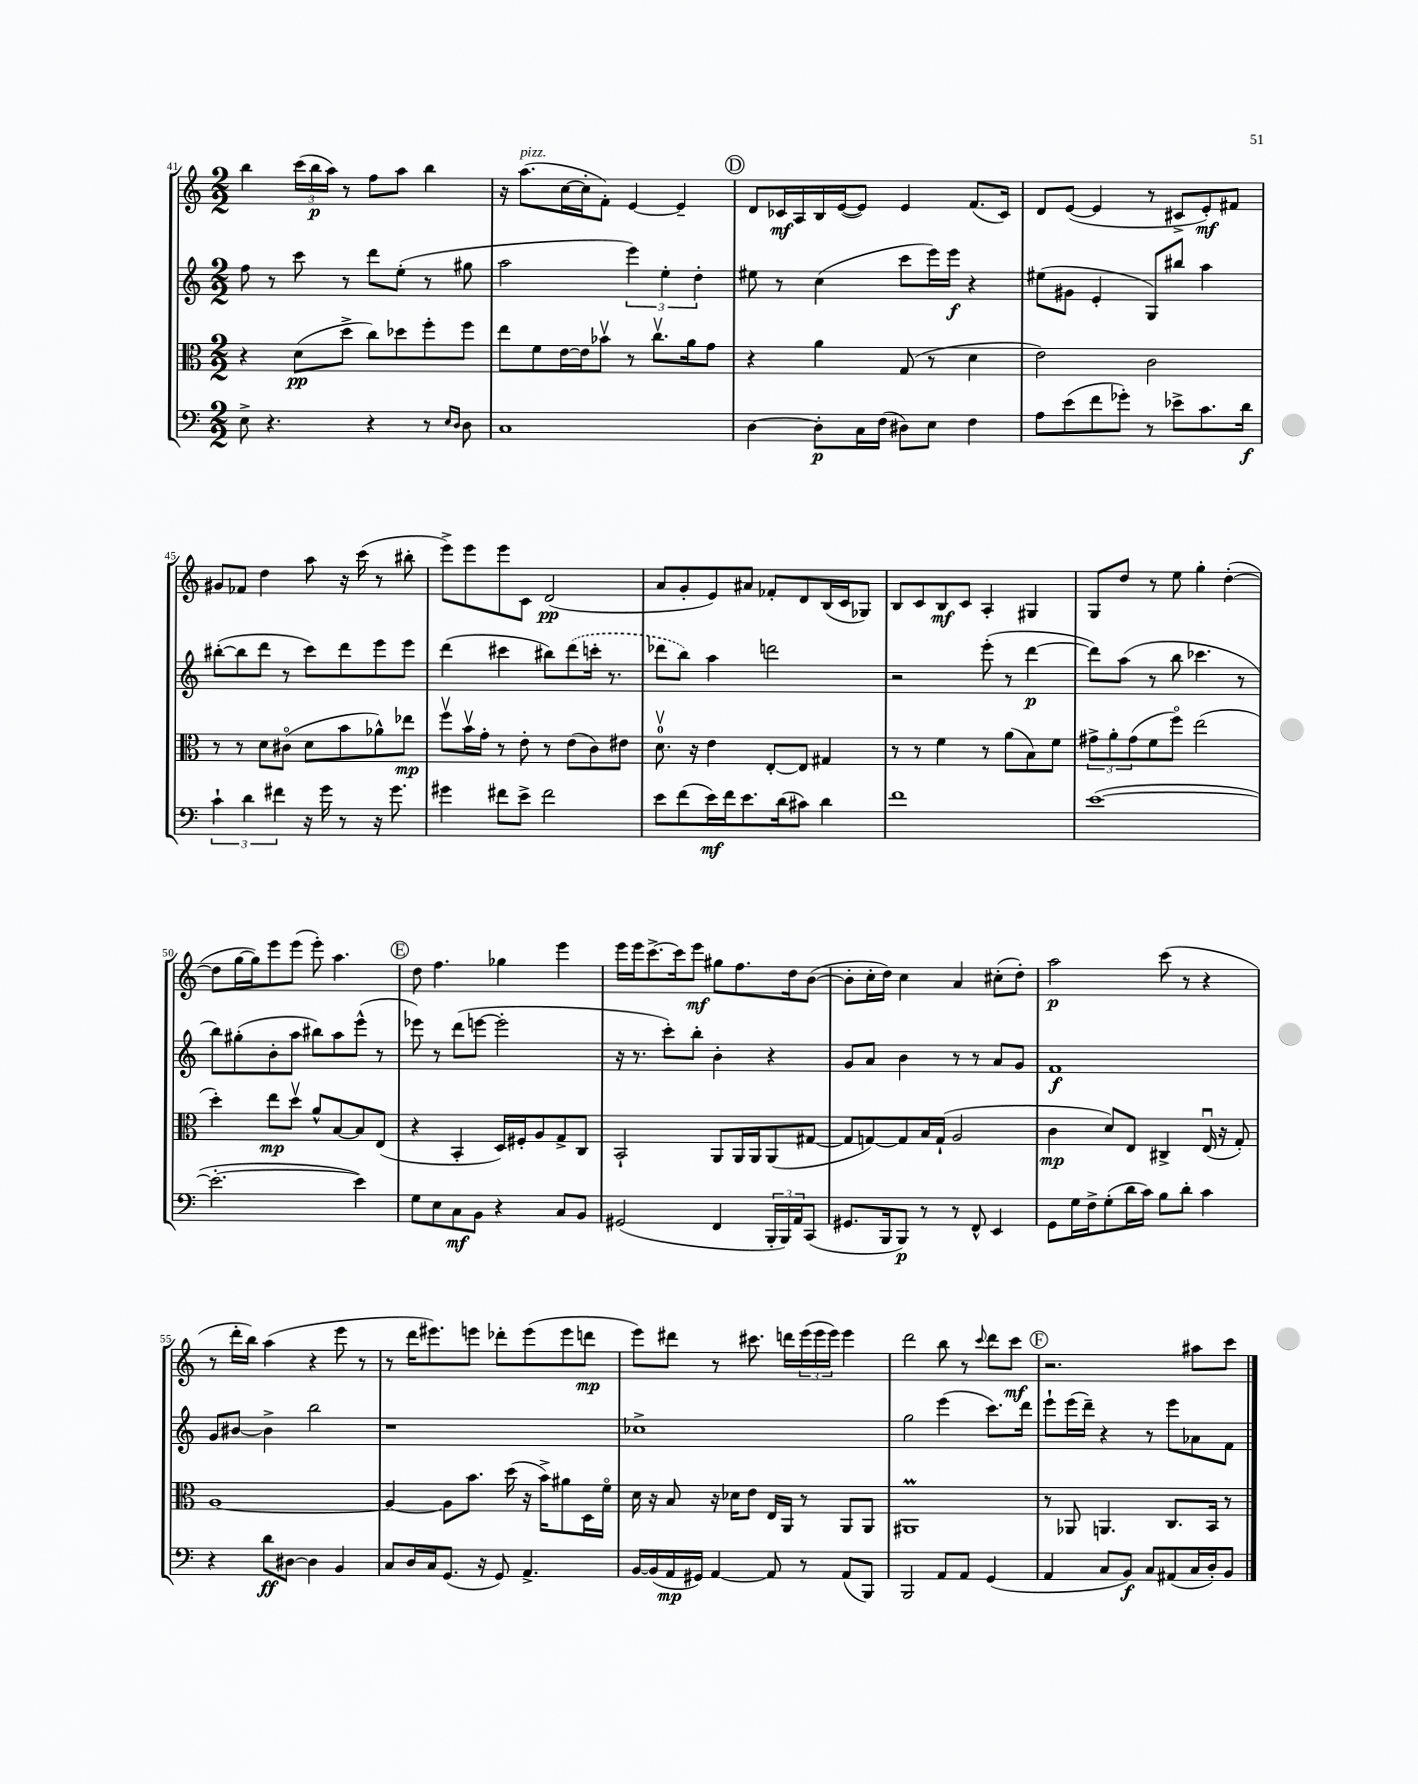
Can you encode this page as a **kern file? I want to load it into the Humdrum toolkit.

**kern	**kern	**kern	**kern
*staff4	*staff3	*staff2	*staff1
*clefF4	*clefC3	*clefG2	*clefG2
*k[]	*k[]	*k[]	*k[]
*M2/2	*M2/2	*M2/2	*M2/2
8E^	4r	8ff	4bb
4.r	.	8r	.
.	(8d	8ccc	(24ccc
.	.	.	24bb
.	.	.	24aa)
.	8dd^	8r	8r
4r	8cc)	8ddd	8ff
.	8dd-	(8ee'	8aa
8r	8ff'	8r	4bb
16qqE	.	.	.
16qqD	.	.	.
8D	8ff	8gg#	.
=	=	=	=
1C	8ee	2aa	16r
.	.	.	(8.aa
.	8f	.	.
.	[16e	.	[16cc
.	16e]	.	16cc']
.	8b-v	.	8f')
.	8r	6eee)	[4e
.	8.ccv	.	.
.	.	6ee'	.
.	.	.	4e~]
.	16a	.	.
.	.	6dd'	.
.	8g	.	.
=	=	=	=
[4D	4r	8ee#	8d
.	.	8r	16c-
.	.	.	16A
8D']	4a	(4cc	16B
.	.	.	([16e
16C	.	.	8e])
(16F	.	.	.
8D#)	(8G	8ccc	4e
8E	8r	16eee)	.
.	.	16eee	.
4F	4d	4r	(8.f
.	.	.	16c-)
=	=	=	=
8A	2e)	(8ee#	8d
(8e	.	8g#	([8e
8f	.	4e'	4e]
8g-')	.	.	.
8r	2c	8G)	8r
8e-^	.	8bb#	8c#^
8.c	.	4aa	8e')
.	.	.	8f#
16d	.	.	.
=	=	=	=
6c`	8r	([8bb#'	8g#
.	8r	8bb#]	8f-
6d	.	.	.
.	8d	8ddd	4dd
6f#	.	.	.
.	(8c#o	8r	.
16r	8d	8ccc)	8aa
16g	.	.	.
8r	8b	8ddd	16r
.	.	.	(16ccc
16r	8a-^^)	8eee	8r
8.g	.	.	.
.	8ee-	8eee	8bb#'
=	=	=	=
4g#	8ffv	(4ddd	8eee^)
.	16bv	.	8eee
.	16g'	.	.
8f#	8r	4ccc#	8eee
8e^	8e'	.	8c
2f#	8r	8bb#)	(2d
.	(8e	(8ddd	.
.	8c)	16ccc'	.
.	.	8.r	.
.	8e#	.	.
=	=	=	=
8e	8.dv	8ddd-	8a
(8f	.	8bb)	8g'
.	16r	.	.
16e)	4e	4aa	8e)
16f	.	.	.
8.e	.	.	8a#
.	[8E'	2ddd	8f-'
(16d	.	.	.
8c#)	8E]	.	8d
4d	4G#	.	(16B
.	.	.	16c
.	.	.	8G-)
=	=	=	=
1f	8r	2r	8B
.	8r	.	8c
.	4f	.	8B
.	.	.	8c
.	8r	(8eee'	4A'
.	(8a	8r	.
.	8B)	[4ddd	4G#
.	8f	.	.
=	=	=	=
([1e	12g#^	8ddd])	8G
.	12a'	.	.
.	.	(8aa	8dd
.	(12g#	.	.
.	8f	8r	8r
.	8ffo)	8bb	8ee
.	(2ee	4.ccc-	4gg'
.	.	.	([4dd'
.	.	8r	.
=	=	=	=
2.e'_	4dd')	8bb)	8dd]
.	.	(8gg#'	[16gg
.	.	.	16gg])
.	8ee	8b'	8eee
.	8ddv	8aa	(8eee
.	8a^^	8bb#)	8eee')
.	[8B	8aa	4.aa
4e])	8B]	(8eee^^	.
.	(8E	8r	.
=	=	=	=
8G	4r	8eee-)	8dd
8E	.	8r	4.ff
8C	4BB'	(8ddd	.
8BB	.	[8eee	.
4r	16D)	2eee']	4gg-
.	16F#'	.	.
.	8A	.	.
8C	8G^	.	4eee
8BB	8C	.	.
=	=	=	=
(2GG#	2BB`	16r	16eee
.	.	8.r	16eee
.	.	.	[8.ccc^
.	.	8ccc')	.
.	.	.	16ccc]
.	.	8bb'	8eee
4FF	8AA	4b'	8gg#
.	16AA	.	8.ff
.	16AA	.	.
24BBB'	(8AA	4r	.
24BBB)	.	.	.
.	.	.	16dd
24AA	.	.	.
(8CC	[8G#	.	([8b
=	=	=	=
8.GG#	8G#]	8g	8b']
.	[8G)	8a	16cc'
16BBB	.	.	16dd)
8BBB)	8G]	4b	4cc
8r	16B	.	.
.	(16G`	.	.
8r	2A	8r	4a
8FF^^	.	8r	.
4EE	.	8a	(8cc#'
.	.	8g	8dd')
=	=	=	=
8GG	4c	1f	2aa
16G	.	.	.
16F^	.	.	.
(8G'	8d)	.	.
16d	8E	.	.
16c)	.	.	.
8B	4C#^	.	(8ccc
8d'	.	.	8r
4c	(16Eu	.	4r
.	16r	.	.
.	8G')	.	.
=	=	=	=
4r	[1A	8g	8r
.	.	[8b#	16ddd'
.	.	.	16bb)
8d	.	4b#^]	(4aa
[8D#	.	.	.
4D#]	.	2bb	4r
4BB	.	.	8eee
.	.	.	8r
=	=	=	=
8C	4A_	1r	8r
16D	.	.	16ddd
16C	.	.	8.eee#)
(8.GG	8A]	.	.
.	8.b	.	8eee
16r	.	.	.
8GG)	.	.	8ddd-'
.	(16dd	.	.
4.AA^	16r	.	(8eee
.	16b^)	.	.
.	8a#	.	8eee
.	16D	.	8ddd
.	16fo	.	.
=	=	=	=
[16BB	16d	1cc-^	8eee)
(16BB]	16r	.	.
16AA	8B	.	8ddd#
16GG#)	.	.	.
[4AA	16r	.	8r
.	16d-	.	.
.	8e	.	8.ccc#
8AA]	16E	.	.
.	16AA	.	16ddd
8r	8r	.	(24eee
.	.	.	24eee
.	.	.	24eee)
(8AA	8AA	.	4eee
8BBB)	8AA	.	.
=	=	=	=
2BBB	1AA#	2gg	2ddd
8AA	.	(4eee	8bb
8AA	.	.	8r
.	.	.	8qqccc
(4GG	.	8.ccc)	8ddd
.	.	.	8ccc
.	.	16ddd	.
=	=	=	=
4AA	8r	8eee`	2.r
.	8AA-	(16eee	.
.	.	16ddd~)	.
8C	4.AA	4r	.
8BB)	.	.	.
8C	.	8r	.
(8AA#	8.C	8eee	.
16C	.	8a-	8aa#
16D')	16BB	.	.
8BB	8r	8f	8ccc
==	==	==	==
*-	*-	*-	*-
